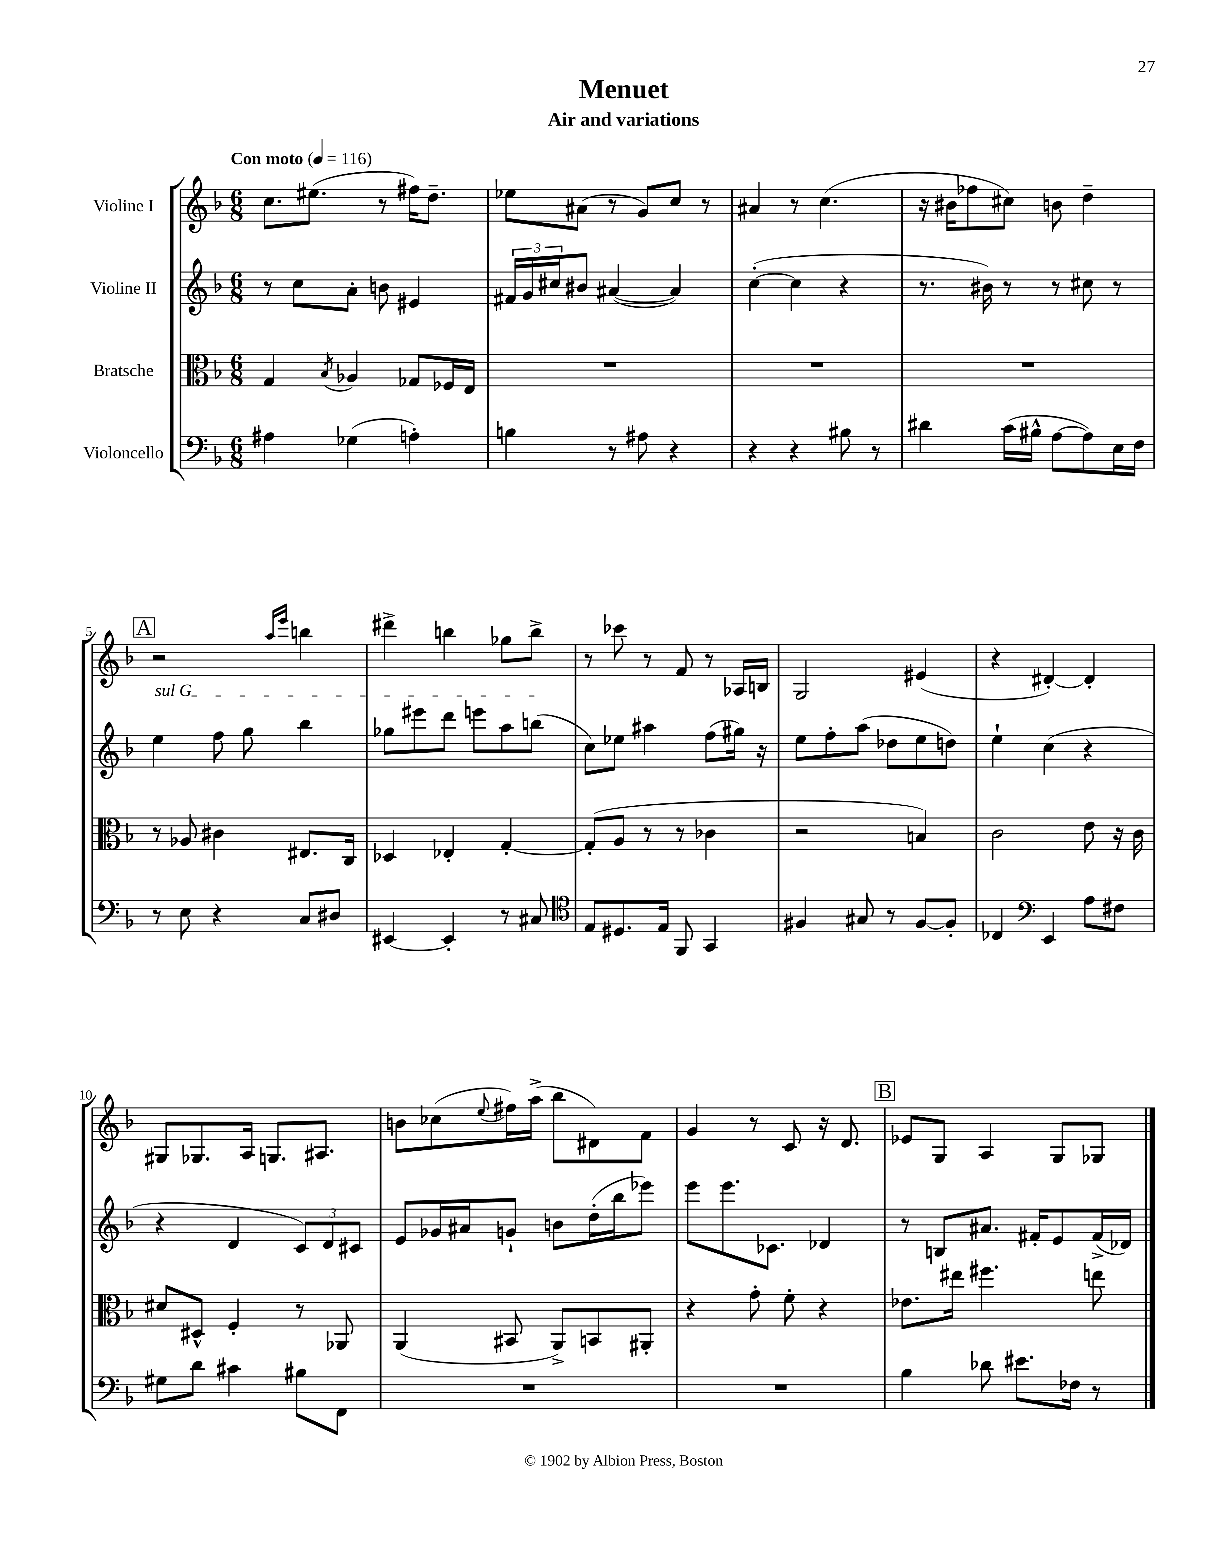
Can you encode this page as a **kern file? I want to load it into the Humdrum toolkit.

**kern	**kern	**kern	**kern
*staff4	*staff3	*staff2	*staff1
*clefF4	*clefC3	*clefG2	*clefG2
*k[b-]	*k[b-]	*k[b-]	*k[b-]
*M6/8	*M6/8	*M6/8	*M6/8
*MM116	*MM116	*MM116	*MM116
4A#	4G	8r	8.cc
.	.	8cc	.
.	.	.	(8.ee#
.	8qB-	.	.
(4G-	4A-	8a'	.
.	.	8b	8r
4A')	8G-	4e#	16ff#)
.	.	.	8.dd~
.	16F-	.	.
.	16E	.	.
=	=	=	=
4B	2.r	24f#	8ee-
.	.	24g	.
.	.	24cc#	.
.	.	8b#	(8a#
8r	.	([4a#	8r
8A#	.	.	8g)
4r	.	4a#])	8cc
.	.	.	8r
=	=	=	=
4r	2.r	([4cc'	4a#
4r	.	4cc]	8r
.	.	.	(4.cc
8B#	.	4r	.
8r	.	.	.
=	=	=	=
4d#	2.r	8.r	16r
.	.	.	16b#
.	.	.	8ff-
.	.	16b#)	.
(16c	.	8r	8cc#)
16B#^^	.	.	.
[8A	.	8r	8b
8A])	.	8cc#	4dd~
16E	.	8r	.
16F	.	.	.
=	=	=	=
8r	8r	4ee	2r
8E	8A-	.	.
4r	4c#	8ff	.
.	.	8gg	.
.	.	.	16qqaa
.	.	.	16qqeee
8C	8.E#	4bb-	4bb
8D#	.	.	.
.	16C	.	.
=	=	=	=
[4EE#	4D-	8gg-	4ddd#^
.	.	8eee#	.
4EE#']	4E-'	8ddd	4bb
.	.	8eee	.
8r	[4G'	8aa	8gg-
8C#	.	(8bb	8bb^
=	=	=	=
*clefC4	*	*	*
8E	(8G']	8cc)	8r
8.D#	8A	8ee-	8ccc-
.	8r	4aa#	8r
16E	.	.	.
8FF	8r	.	8f
4GG	4c-	(8ff	8r
.	.	16gg#)	16A-
.	.	16r	16B
=	=	=	=
4F#	2r	8ee	2G
.	.	8ff'	.
8G#	.	(8aa	.
8r	.	8dd-	.
[8F#	4B)	8ee	(4e#
8F#']	.	8dd)	.
=	=	=	=
4C-	2c	4ee`	4r
*clefF4	*	*	*
4EE	.	(4cc	[4d#')
8A	8e	4r	4d#']
8F#	16r	.	.
.	16c	.	.
=	=	=	=
8G#	8d#	4r	8G#
8d	8D#^^	.	8.G-
4c#	4F'	4d	.
.	.	.	16A
.	.	.	8.G
8B#	8r	12c)	.
.	.	.	8.A#
.	.	12d	.
8FF	8AA-	.	.
.	.	12c#	.
=	=	=	=
2.r	(4AA	8e	8b
.	.	16g-	(8cc-
.	.	16a#	.
.	.	.	8qqee
.	8BB#	8g`	16ff#)
.	.	.	(16aa^
.	8AA^)	8b	8bb-
.	8BB	(16dd'	8d#)
.	.	16bb-	.
.	8AA#'	8eee-)	8f
=	=	=	=
2.r	4r	8eee	4g
.	.	8.eee	.
.	8g'	.	8r
.	.	8.c-	.
.	8f'	.	8c
.	4r	4d-	16r
.	.	.	8.d
=	=	=	=
4B-	8.e-	8r	8e-
.	.	8B	8G
.	16ee#	.	.
8d-	4.ff#	8.a#	4A
8.e#	.	.	.
.	.	16f#'	.
.	.	8e	8G
16F-	.	.	.
8r	8ee	(16f#^	8G-
.	.	16d-)	.
==	==	==	==
*-	*-	*-	*-
